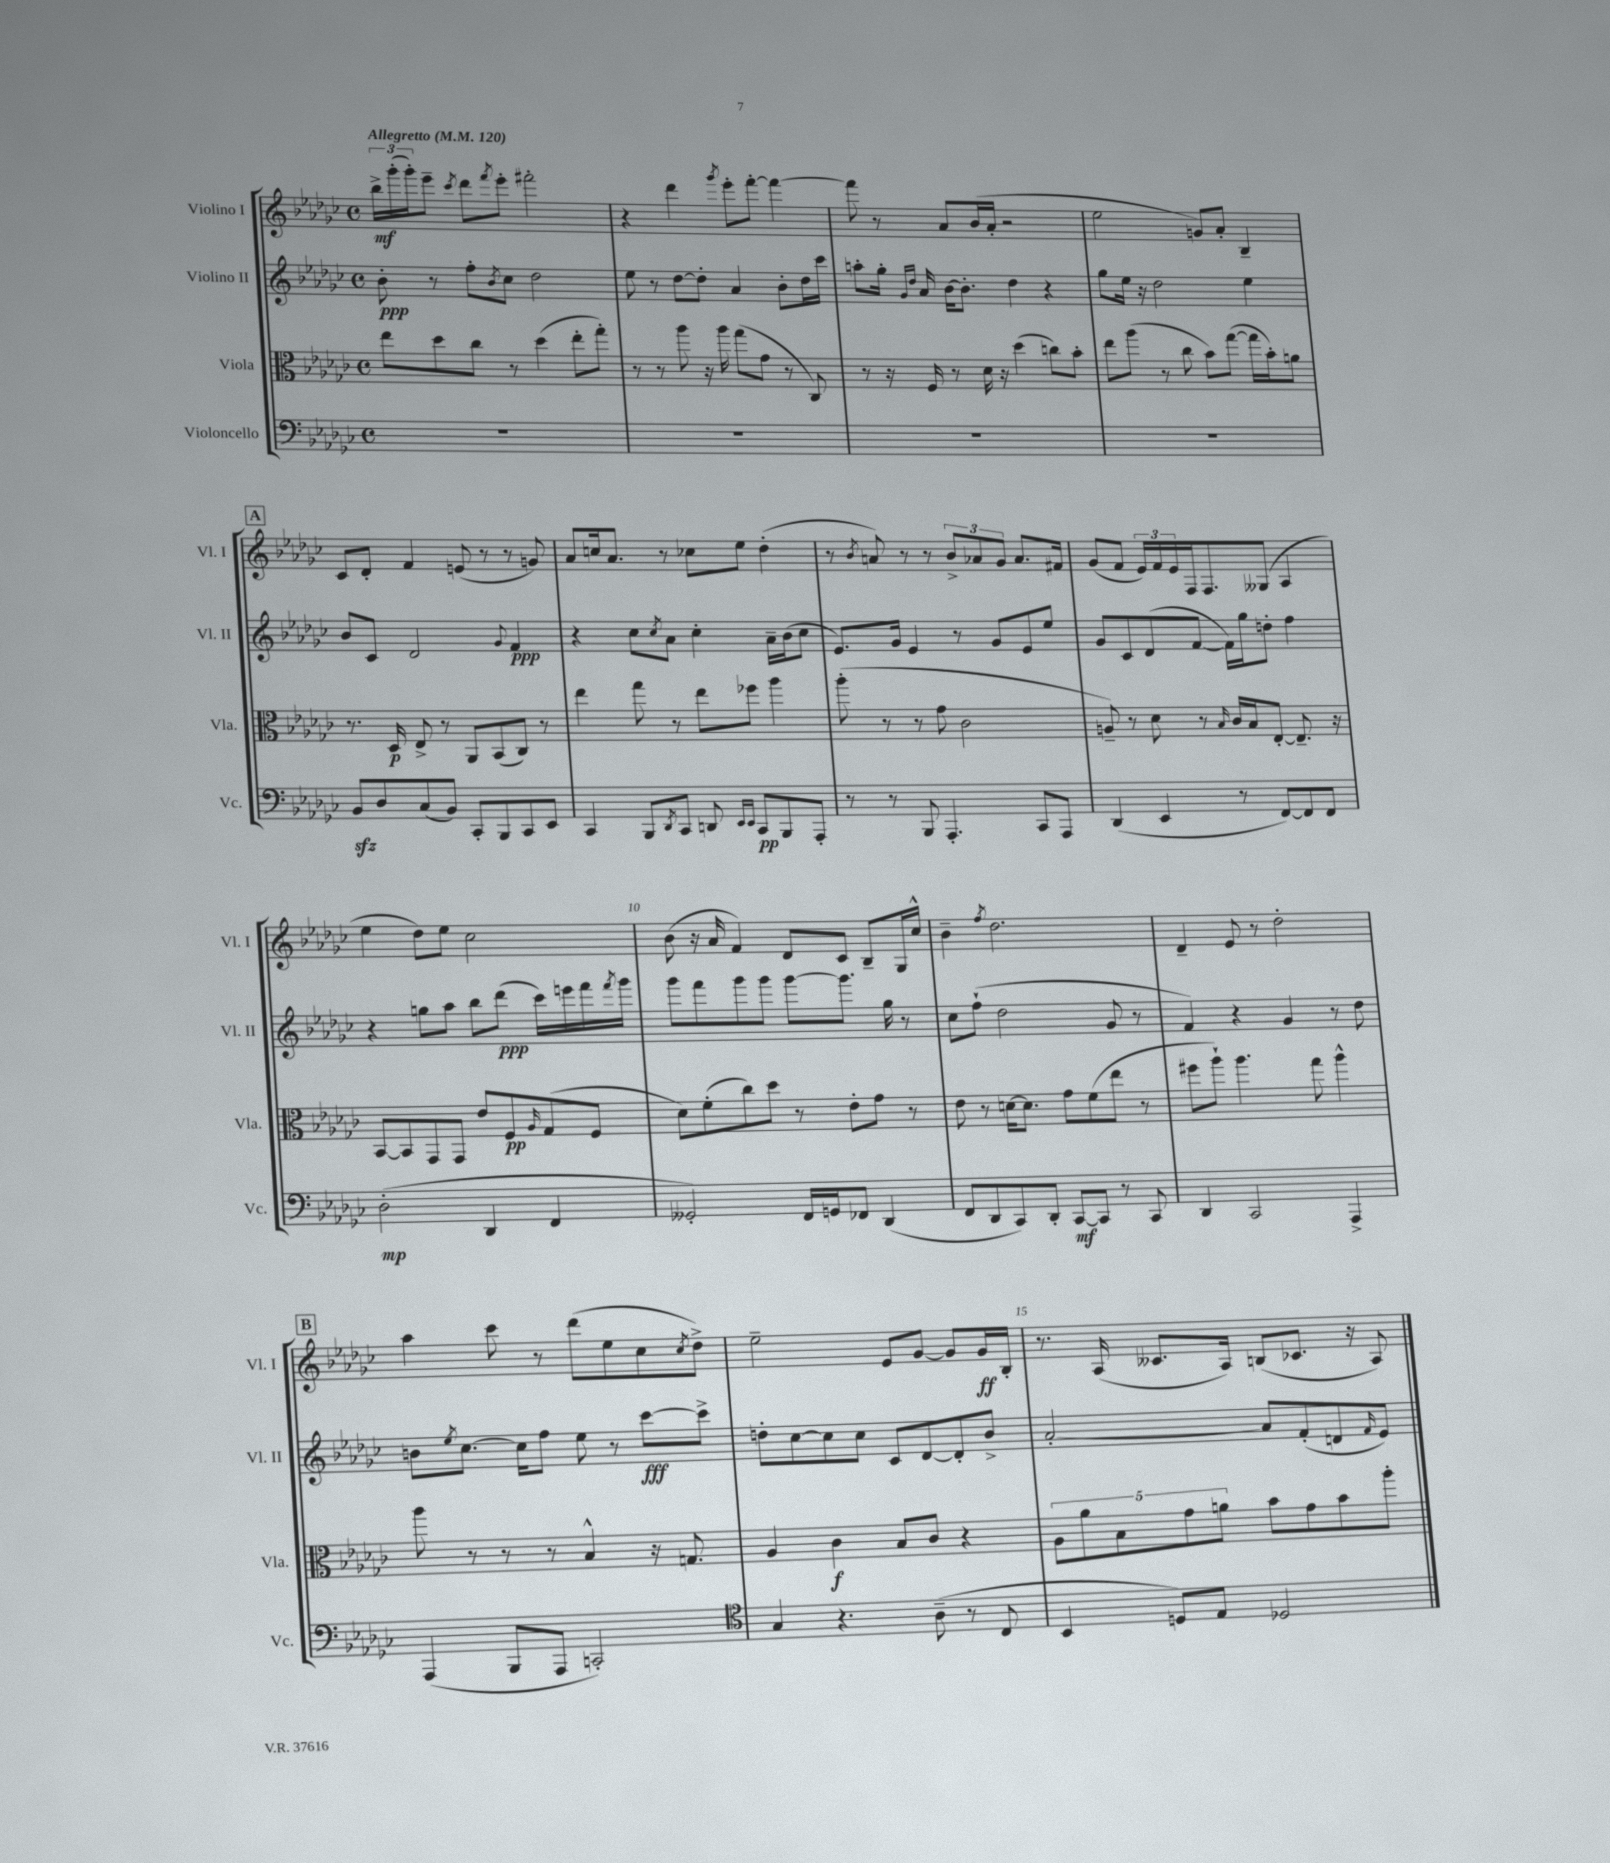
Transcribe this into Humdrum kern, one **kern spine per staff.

**kern	**dynam	**kern	**dynam	**kern	**dynam	**kern	**dynam
*part4	*part4	*part3	*part3	*part2	*part2	*part1	*part1
*staff4	*staff4	*staff3	*staff3	*staff2	*staff2	*staff1	*staff1
*I"Violoncello	*	*I"Viola	*	*I"Violino II	*	*I"Violino I	*
*I'Vc.	*	*I'Vla.	*	*I'Vl. II	*	*I'Vl. I	*
*clefF4	*	*clefC3	*	*clefG2	*	*clefG2	*
*k[b-e-a-d-g-c-]	*	*k[b-e-a-d-g-c-]	*	*k[b-e-a-d-g-c-]	*	*k[b-e-a-d-g-c-]	*
*M4/4	*	*M4/4	*	*M4/4	*	*M4/4	*
*met(c)	*	*met(c)	*	*met(c)	*	*met(c)	*
*MM120	*	*MM120	*	*MM120	*	*MM120	*
=1	=1	=1	=1	=1	=1	=1	=1
!	!	!	!	!	!	!LO:TX:a:B:t=Allegretto	!
1r	.	8ee-\L	.	8b-'\	ppp	24bb-^\LL	mf
.	.	.	.	.	.	(24ggg-'\	.
.	.	.	.	.	.	24ggg-'\J)	.
.	.	8dd-\	.	8r	.	8eee-~\J	.
.	.	.	.	.	.	8qccc-/	.
.	.	8cc-\J	.	8ff'\L	.	8ddd-\L	.
.	.	.	.	8qb-/	.	8qfff/	.
.	.	8r	.	8cc-\J	.	8eee-'\J	.
.	.	(4dd-\	.	2dd-\	.	2fff#X'\	.
.	.	8ee-'\L	.	.	.	.	.
.	.	8gg-'\J)	.	.	.	.	.
=2	=2	=2	=2	=2	=2	=2	=2
1r	.	8r	.	8ee-\	.	4r	.
.	.	8r	.	8r	.	.	.
.	.	8aa-\	.	[8dd-\L	.	4ddd-\	.
.	.	16r	.	8dd-'\J]	.	.	.
.	.	16aa-\	.	.	.	.	.
.	.	.	.	.	.	8qggg-/	.
.	.	(8gg-\L	.	4a-/	.	8eee-'\L	.
.	.	8g-\J	.	.	.	[8fff'\J	.
.	.	8r	.	8b-'\L	.	4fff\_	.
.	.	8C-/)	.	16dd-\L	.	.	.
.	.	.	.	16ccc-\JJ	.	.	.
=3	=3	=3	=3	=3	=3	=3	=3
1r	.	8r	.	8aan'\L	.	8fff\]	.
.	.	16r	.	16gg-'\Jk	.	8r	.
.	.	.	.	16qqg-/LL	.	.	.
.	.	.	.	16qqdd-/JJ	.	.	.
.	.	16F/	.	16a-/	.	.	.
.	.	8r	.	[16b-\KL	.	8a-/L	.
.	.	.	.	8.b-'\J]	.	.	.
.	.	16d-\	.	.	.	(16b-/L	.
.	.	16r	.	.	.	16a-'/JJ	.
.	.	(4dd-\	.	4dd-\	.	2r	.
.	.	8ccn\L)	.	4r	.	.	.
.	.	8b-'\J	.	.	.	.	.
=4	=4	=4	=4	=4	=4	=4	=4
1r	.	8ee-\L	.	8gg-\L	.	2ee-\	.
.	.	(8aa-\J	.	16ee-\Jk	.	.	.
.	.	.	.	16r	.	.	.
.	.	8r	.	2dd-\	.	.	.
.	.	8cc-\	.	.	.	.	.
.	.	8b-\L)	.	.	.	8gn/L)	.
.	.	([8gg-\J	.	.	.	8a-'/J	.
.	.	16gg-\LL]	.	4ee-\	.	4B-~/	.
.	.	16b-'\J)	.	.	.	.	.
.	.	8an\J	.	.	.	.	.
!!LO:LB:g=z
!!LO:REH:place=s1:t=A
=5	=5	=5	=5	=5	=5	=5	=5
8BB-zz/L	.	8.r	.	8b-/L	.	8c-/L	.
8D-/	.	.	.	8c-/J	.	8d-'/J	.
.	.	16D-/	p	.	.	.	.
(8C-/	.	8E-^/	.	2d-/	.	4f/	.
8BB-/J)	.	8r	.	.	.	.	.
8CC-'/L	.	8AA-/L	.	.	.	(8en/	.
8BBB-/	.	(8BB-/	.	.	.	8r	.
.	.	.	.	8qqg-/	.	.	.
8CC-/	.	8C-/J)	.	4f/	ppp	8r	.
8EE-/J	.	8r	.	.	.	8gn/)	.
=6	=6	=6	=6	=6	=6	=6	=6
4CC-/	.	4ee-\	.	4r	.	8a-/L	.
.	.	.	.	.	.	16ccn/k	.
.	.	.	.	.	.	8.a-/J	.
8BBB-/L	.	8gg-\	.	8cc-\L	.	.	.
8qDD-/	.	.	.	8qcc-/	.	.	.
8CC-/J	.	8r	.	8a-\J	.	8r	.
8DDn/	.	8ee-\L	.	4cc-'\	.	8cc-X\L	.
16qqEE-/LL	.	.	.	.	.	.	.
16qqEE-/JJ	.	.	.	.	.	.	.
8CC-/L	pp	8ff-X\J	.	.	.	8ee-\J	.
8BBB-/	.	4aa-\	.	16a-~\LL	.	(4dd-'\	.
.	.	.	.	(16b-\J	.	.	.
8AAA-'/J	.	.	.	8cc-\J	.	.	.
=7	=7	=7	=7	=7	=7	=7	=7
8r	.	(8aa-'\	.	8.e-/L)	.	8r	.
.	.	.	.	.	.	8qb-/	.
8r	.	8r	.	.	.	8an/)	.
.	.	.	.	16g-/Jk	.	.	.
8BBB-/	.	8r	.	4e-/	.	8r	.
4.AAA-'/	.	8g-\	.	.	.	8r	.
.	.	2c-\	.	8r	.	12b-^/L	.
.	.	.	.	.	.	12a-X/	.
.	.	.	.	8g-/L	.	.	.
.	.	.	.	.	.	12g-/J	.
8CC-/L	.	.	.	8e-/	.	8.a-/L	.
8AAA-/J	.	.	.	8ee-/J	.	.	.
.	.	.	.	.	.	16f#X/Jk	.
=8	=8	=8	=8	=8	=8	=8	=8
(4DD-/	.	8An~/)	.	8g-/L	.	(8g-/L	.
.	.	8r	.	8c-/	.	8f/J	.
4EE-/	.	8d-\	.	(8d-/	.	24e-/LL)	.
.	.	.	.	.	.	24f/	.
.	.	.	.	.	.	24e-/	.
.	.	8r	.	[8f/J	.	16F/J	.
.	.	.	.	.	.	8.F/	.
.	.	16qqB-/	.	.	.	.	.
8r	.	16c-/LL	.	16f\LL])	.	.	.
.	.	16B-/J	.	16gg-\J	.	.	.
[8FF/L)	.	[8E-'/J	.	8ddn'\J	.	(8G--X/J	.
8FF/]	.	8.E-~/]	.	4ff\	.	4A-/	.
8FF/J	.	.	.	.	.	.	.
.	.	16r	.	.	.	.	.
!!LO:LB:g=z
=9	=9	=9	=9	=9	=9	=9	=9
(2D-'\	mp	[8BB-/L	.	4r	.	4ee-\	.
.	.	8BB-/]	.	.	.	.	.
.	.	8GG-/	.	8ggn\L	.	8dd-\L)	.
.	.	8GG-/J	.	8aa-\J	.	8ee-\J	.
4DD-/	.	8e-/L	.	8bb-\L	.	2cc-\	.
.	.	8F/	pp	(8ddd-\J	ppp	.	.
.	.	16qqA-/	.	.	.	.	.
4FF/	.	(8G-/	.	16ccc-\LL)	.	.	.
.	.	.	.	16eeen\	.	.	.
.	.	8F/J	.	16fff\	.	.	.
.	.	.	.	8qfff/	.	.	.
.	.	.	.	16ggg-\JJ	.	.	.
=10	=10	=10	=10	=10	=10	=10	=10
2GG--X'/)	.	8d-\L)	.	8ggg-\L	.	(8b-\	.
.	.	(8f'\	.	8fff\	.	16r	.
.	.	.	.	.	.	16a-/	.
.	.	8cc-\)	.	8ggg-\	.	4f/)	.
.	.	8dd-\J	.	8ggg-\J	.	.	.
16FF/LL	.	8r	.	[8ggg-\L	.	8d-/L	.
16GGn/J	.	.	.	.	.	.	.
8FF-X/J	.	8e-'\L	.	8.ggg-\J]	.	8c-/J	.
(4DD-/	.	8g-\J	.	.	.	8B-~/L	.
.	.	.	.	16gg-\	.	.	.
.	.	8r	.	8r	.	16G-/L	.
.	.	.	.	.	.	16cc-^^/JJ	.
=11	=11	=11	=11	=11	=11	=11	=11
8FF/L	.	8e-\	.	8cc-\L	.	4b-~\	.
8DD-/	.	8r	.	(8ff`\J	.	.	.
.	.	.	.	.	.	8qff/	.
8CC-/)	.	[16dn\KL	.	2dd-\	.	2.dd-\	.
.	.	8.d\J]	.	.	.	.	.
8DD-'/J	.	.	.	.	.	.	.
[8CC-/L	mf	8g-\L	.	.	.	.	.
8CC-/J]	.	(8f\	.	.	.	.	.
8r	.	8ee-\J	.	8g-/	.	.	.
8CC-/	.	8r	.	8r	.	.	.
=12	=12	=12	=12	=12	=12	=12	=12
4DD-/	.	8ff#X\L	.	4f/)	.	4d-~/	.
.	.	8aa-`\J)	.	.	.	.	.
2CC-/	.	4.aa-\	.	4r	.	8e-/	.
.	.	.	.	.	.	8r	.
.	.	.	.	4g-/	.	2dd-'\	.
.	.	8gg-\	.	.	.	.	.
4AAA-^/	.	4aa-^^\	.	8r	.	.	.
.	.	.	.	8dd-\	.	.	.
!!LO:LB:g=z
!!LO:REH:place=s1:t=B
=13	=13	=13	=13	=13	=13	=13	=13
(4AAA-/	.	8aa-\	.	8bn\L	.	4aa-\	.
.	.	.	.	8qee-/	.	.	.
.	.	8r	.	[8.cc-\J	.	.	.
8BBB-/L	.	8r	.	.	.	8ccc-\	.
.	.	.	.	16cc-\KL]	.	.	.
8AAA-/J	.	8r	.	8ff\J	.	8r	.
2CCn'/)	.	4B-^^/	.	8ee-\	.	(8ddd-\L	.
.	.	.	.	8r	.	8ee-\	.
.	.	16r	.	[8ccc-\L	fff	8cc-\	.
.	.	8.Gn/	.	.	.	.	.
.	.	.	.	.	.	8qcc-/	.
.	.	.	.	8ccc-^\J]	.	8dd-^\J)	.
=14	=14	=14	=14	=14	=14	=14	=14
*clefC4	*	*	*	*	*	*	*
4G-/	.	4A-/	.	8ddn'\L	.	2ee-~\	.
.	.	.	.	[8cc-\	.	.	.
4.r	.	4c-\	f	8cc-\]	.	.	.
.	.	.	.	8cc-\J	.	.	.
.	.	8B-/L	.	8c-/L	.	8e-/L	.
(8A-~\	.	8c-/J	.	[8d-/	.	[8g-/J	.
8r	.	4r	.	8d-'/]	.	8g-/L]	.
8C-/	.	.	.	8b-^/J	.	16g-/L	ff
.	.	.	.	.	.	16B-'/JJ	.
=15	=15	=15	=15	=15	=15	=15	=15
4BB-/	.	10A-\L	.	[2a-'/	.	8.r	.
.	.	10a-\	.	.	.	.	.
.	.	.	.	.	.	(16A-/	.
.	.	10B-\	.	.	.	.	.
8Dn/L)	.	.	.	.	.	8.c--X/L	.
.	.	10g-\	.	.	.	.	.
8E-/J	.	.	.	.	.	.	.
.	.	10an\J	.	.	.	.	.
.	.	.	.	.	.	16A-/Jk)	.
2D-X/	.	8b-\L	.	8a-/L]	.	(8Bn/L	.
.	.	8g-\	.	(8f'/	.	8.c-X/J	.
.	.	8b-\	.	8dn/	.	.	.
.	.	.	.	.	.	16r	.
.	.	.	.	16qqf/	.	.	.
.	.	8aa-'\J	.	8e-/J)	.	8A-/)	.
==	==	==	==	==	==	==	==
*-	*-	*-	*-	*-	*-	*-	*-
